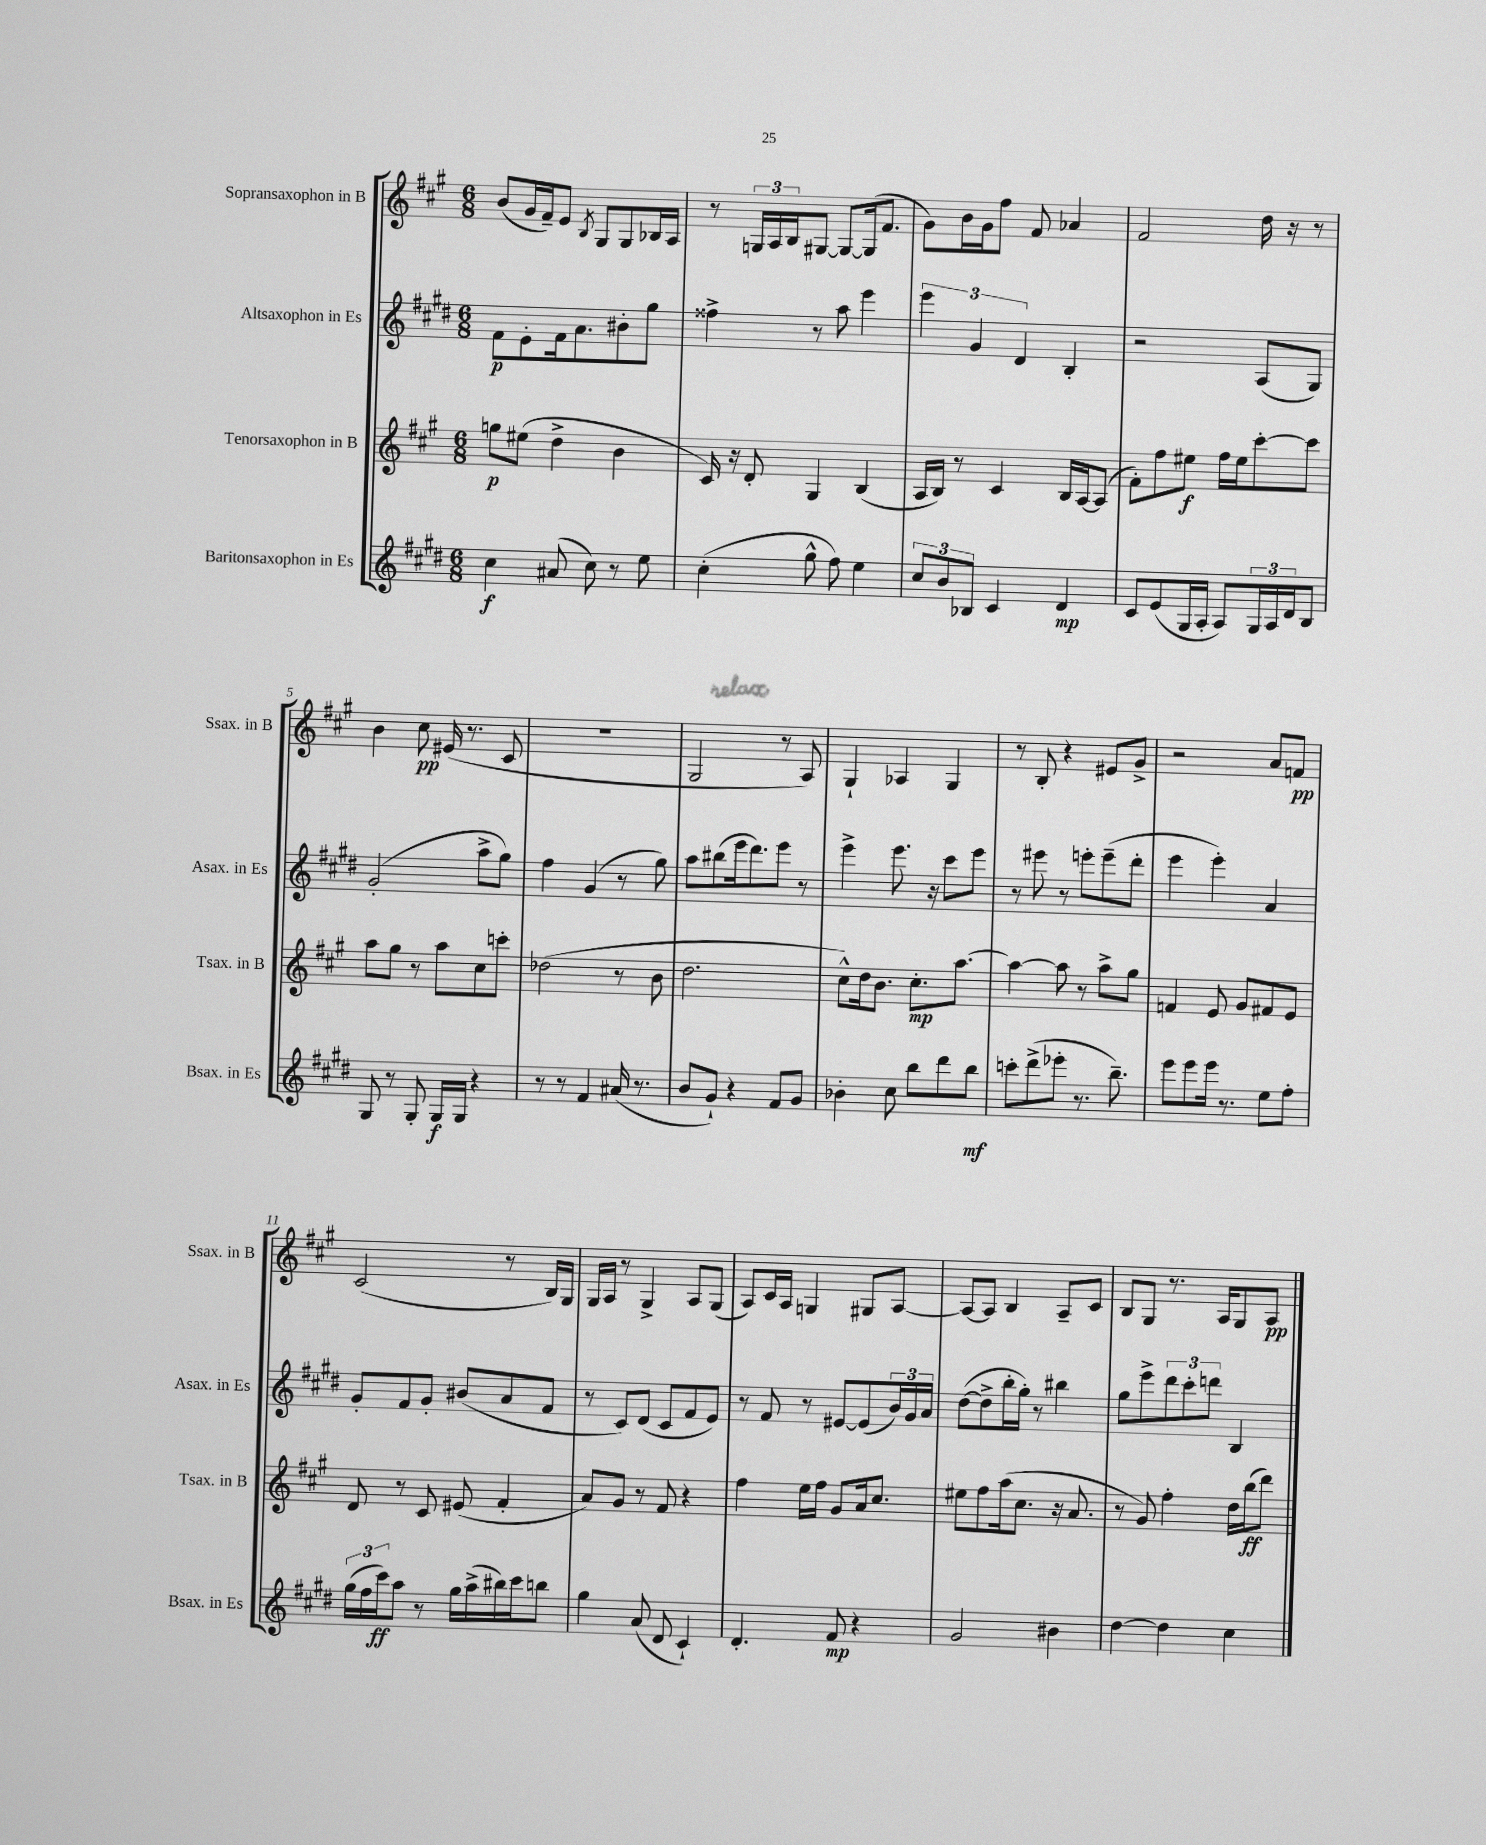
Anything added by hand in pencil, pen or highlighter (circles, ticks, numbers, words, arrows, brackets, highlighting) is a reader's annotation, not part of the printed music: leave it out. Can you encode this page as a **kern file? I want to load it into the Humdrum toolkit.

**kern	**dynam	**kern	**dynam	**kern	**dynam	**kern	**dynam
*part4	*part4	*part3	*part3	*part2	*part2	*part1	*part1
*staff4	*staff4	*staff3	*staff3	*staff2	*staff2	*staff1	*staff1
*I"Baritonsaxophon in Es	*	*I"Tenorsaxophon in B	*	*I"Altsaxophon in Es	*	*I"Sopransaxophon in B	*
*I'Bsax. in Es	*	*I'Tsax. in B	*	*I'Asax. in Es	*	*I'Ssax. in B	*
*clefG2	*	*clefG2	*	*clefG2	*	*clefG2	*
*k[f#c#g#d#]	*	*k[f#c#g#]	*	*k[f#c#g#d#]	*	*k[f#c#g#]	*
*M6/8	*	*M6/8	*	*M6/8	*	*M6/8	*
=1	=1	=1	=1	=1	=1	=1	=1
4cc#\	f	8ggn\L	p	8f#\L	p	(8b/L	.
.	.	(8ee#X\J	.	8e'\	.	16g#/L	.
.	.	.	.	.	.	16f#~/J)	.
(8a#X/	.	4dd^\	.	16f#\k	.	8e/J	.
.	.	.	.	8.a\	.	.	.
.	.	.	.	.	.	8qB/	.
8cc#\)	.	.	.	.	.	8G#/L	.
8r	.	4b\	.	8b#X'\	.	8G#/	.
8ee\	.	.	.	8gg#\J	.	16B-X/L	.
.	.	.	.	.	.	16A/JJ	.
=2	=2	=2	=2	=2	=2	=2	=2
(4cc#'\	.	16c#/)	.	4ff##X^\	.	8r	.
.	.	16r	.	.	.	.	.
.	.	8d'/	.	.	.	24Gn/LL	.
.	.	.	.	.	.	24A/	.
.	.	.	.	.	.	24B/J	.
8gg#^^\	.	4G#/	.	8r	.	[8G#X/J	.
8ff#\)	.	.	.	8aa\	.	8G#/L_	.
4ee\	.	(4B/	.	4eee\	.	(16G#/k]	.
.	.	.	.	.	.	8.f#/J	.
=3	=3	=3	=3	=3	=3	=3	=3
12cc#/L	.	16A/LL	.	6eee\	.	8g#\L)	.
.	.	16B/JJ)	.	.	.	.	.
12b/	.	.	.	.	.	.	.
.	.	8r	.	.	.	16b\L	.
12B-X/J	.	.	.	6g#/	.	.	.
.	.	.	.	.	.	16g#\J	.
4c#/	.	4c#/	.	.	.	8ff#\J	.
.	.	.	.	6d#/	.	.	.
.	.	.	.	.	.	8f#/	.
4d#/	mp	16B/LL	.	4B'/	.	4a-X/	.
.	.	[16A/J	.	.	.	.	.
.	.	(8A/J]	.	.	.	.	.
=4	=4	=4	=4	=4	=4	=4	=4
8c#/L	.	8f#'\L)	.	2r	.	2f#/	.
(8e/	.	8ff#\	.	.	.	.	.
16G#/L	.	8ee#X\J	f	.	.	.	.
16A'/JJ	.	.	.	.	.	.	.
8A/L)	.	16ff#\LL	.	.	.	.	.
.	.	16ee#\J	.	.	.	.	.
24G#/L	.	[8ccc#'\	.	(8A/L	.	16dd\	.
24A/	.	.	.	.	.	.	.
.	.	.	.	.	.	16r	.
24d#/J	.	.	.	.	.	.	.
8B/J	.	8ccc#\J]	.	8G#/J)	.	8r	.
!!LO:LB:g=z
=5	=5	=5	=5	=5	=5	=5	=5
8G#/	.	8aa\L	.	(2g#'/	.	4b\	.
8r	.	8gg#\J	.	.	.	.	.
8G#'/	.	8r	.	.	.	8cc#\	pp
16G#/LL	f	8aa\L	.	.	.	(16e#X/	.
16G#/JJ	.	.	.	.	.	8.r	.
4r	.	8cc#\	.	8aa^\L	.	.	.
.	.	8cccn'\J	.	8gg#\J)	.	8c#/	.
=6	=6	=6	=6	=6	=6	=6	=6
8r	.	(2dd-X\	.	4ff#\	.	2.r	.
8r	.	.	.	.	.	.	.
4f#/	.	.	.	(4g#/	.	.	.
(16a#X/	.	8r	.	8r	.	.	.
8.r	.	.	.	.	.	.	.
.	.	8b\	.	8gg#\)	.	.	.
=7	=7	=7	=7	=7	=7	=7	=7
8b/L	.	2.dd\	.	8aa\L	.	2G#/	.
8g#`/J)	.	.	.	(8bb#X\	.	.	.
4r	.	.	.	16eee\k	.	.	.
.	.	.	.	8.ddd#\)	.	.	.
8f#/L	.	.	.	8eee\J	.	8r	.
8g#/J	.	.	.	8r	.	8A/)	.
=8	=8	=8	=8	=8	=8	=8	=8
4b-X'\	.	8cc#^^\L)	.	4eee^\	.	4G#`/	.
.	.	16dd\k	.	.	.	.	.
.	.	8.b\J	.	.	.	.	.
8cc#\	.	.	.	8.eee\	.	4A-X/	.
8bb\L	.	8.cc#'\L	mp	.	.	.	.
.	.	.	.	16r	.	.	.
8ddd#\	.	.	.	8ccc#\L	.	4G#/	.
.	.	[8.aa\J	.	.	.	.	.
8bb\J	mf	.	.	8eee\J	.	.	.
=9	=9	=9	=9	=9	=9	=9	=9
8cccn'\L	.	4aa\_	.	8r	.	8r	.
(8ddd#^\	.	.	.	8eee#X\	.	8B'/	.
8eee-X'\J	.	8aa\]	.	8r	.	4r	.
8.r	.	8r	.	8eeen'\L	.	.	.
.	.	8aa^\L	.	(8eee~\	.	8e#X/L	.
8.bb~\)	.	.	.	.	.	.	.
.	.	8gg#\J	.	8ddd#'\J	.	8g#^/J	.
=10	=10	=10	=10	=10	=10	=10	=10
8eee\L	.	4fn/	.	4eee\	.	2r	.
8eee\	.	.	.	.	.	.	.
16eee\Jk	.	8e/	.	4eee'\)	.	.	.
8.r	.	.	.	.	.	.	.
.	.	8g#/L	.	.	.	.	.
8ee\L	.	8f#X/	.	4a/	.	8a/L	.
8ff#'\J	.	8e/J	.	.	.	8fn/J	pp
!!LO:LB:g=z
=11	=11	=11	=11	=11	=11	=11	=11
(24gg#\LL	.	8d/	.	8g#'/L	.	(2c#/	.
24ff#\	.	.	.	.	.	.	.
24ccc#\J)	ff	.	.	.	.	.	.
8aa\J	.	8r	.	8f#/	.	.	.
8r	.	8c#/	.	8g#'/J	.	.	.
16gg#\LL	.	(8e#X/	.	(8b#X/L	.	.	.
(16aa^\	.	.	.	.	.	.	.
16bb#X\)	.	4f#'/	.	8a/	.	8r	.
16ccc#\J	.	.	.	.	.	.	.
8bbn\J	.	.	.	8f#/J	.	16B/LL)	.
.	.	.	.	.	.	16G#/JJ	.
=12	=12	=12	=12	=12	=12	=12	=12
4gg#\	.	8a/L)	.	8r	.	16G#/LL	.
.	.	.	.	.	.	16A/JJ	.
.	.	8g#/J	.	8c#/L)	.	8r	.
(8a/	.	8r	.	(8d#/J	.	4G#^/	.
8d#/	.	8f#/	.	8c#/L	.	.	.
4c#`/)	.	4r	.	8f#/	.	8A/L	.
.	.	.	.	8e/J)	.	(8G#/J	.
=13	=13	=13	=13	=13	=13	=13	=13
4.d#'/	.	4ff#\	.	8r	.	8A/L)	.
.	.	.	.	8f#/	.	16c#/L	.
.	.	.	.	.	.	16A/JJ	.
.	.	16ee\LL	.	8r	.	4Gn/	.
.	.	16ff#\JJ	.	.	.	.	.
8f#/	mp	8g#/L	.	[8e#X/L	.	.	.
4r	.	16a/k	.	(8e#/]	.	8G#X/L	.
.	.	8.cc#/J	.	.	.	.	.
.	.	.	.	24b/L)	.	[8A/J	.
.	.	.	.	24g#/	.	.	.
.	.	.	.	24a/JJ	.	.	.
=14	=14	=14	=14	=14	=14	=14	=14
2g#/	.	8ee#X\L	.	([8dd#\L	.	8A/L_	.
.	.	8ff#\	.	8dd#^\]	.	8A/J]	.
.	.	(16aa\k	.	16bb'\L	.	4B/	.
.	.	8.cc#\J	.	16gg#'\JJ)	.	.	.
.	.	.	.	8r	.	.	.
4b#X\	.	16r	.	4bb#X\	.	8A~/L	.
.	.	8.a/	.	.	.	.	.
.	.	.	.	.	.	8c#/J	.
=15	=15	=15	=15	=15	=15	=15	=15
[4dd#\	.	8r	.	8gg#\L	.	8B/L	.
.	.	8g#/)	.	8eee^\	.	8G#/J	.
4dd#\]	.	4ff#'\	.	12ddd#\	.	8.r	.
.	.	.	.	12ccc#'\	.	.	.
.	.	.	.	12dddn\J	.	.	.
.	.	.	.	.	.	16A/KL	.
4cc#\	.	16dd\LL	.	4B/	.	8G#/	.
.	.	(16bb\J	ff	.	.	.	.
.	.	8ddd\J)	.	.	.	8A/J	pp
==	==	==	==	==	==	==	==
*-	*-	*-	*-	*-	*-	*-	*-
